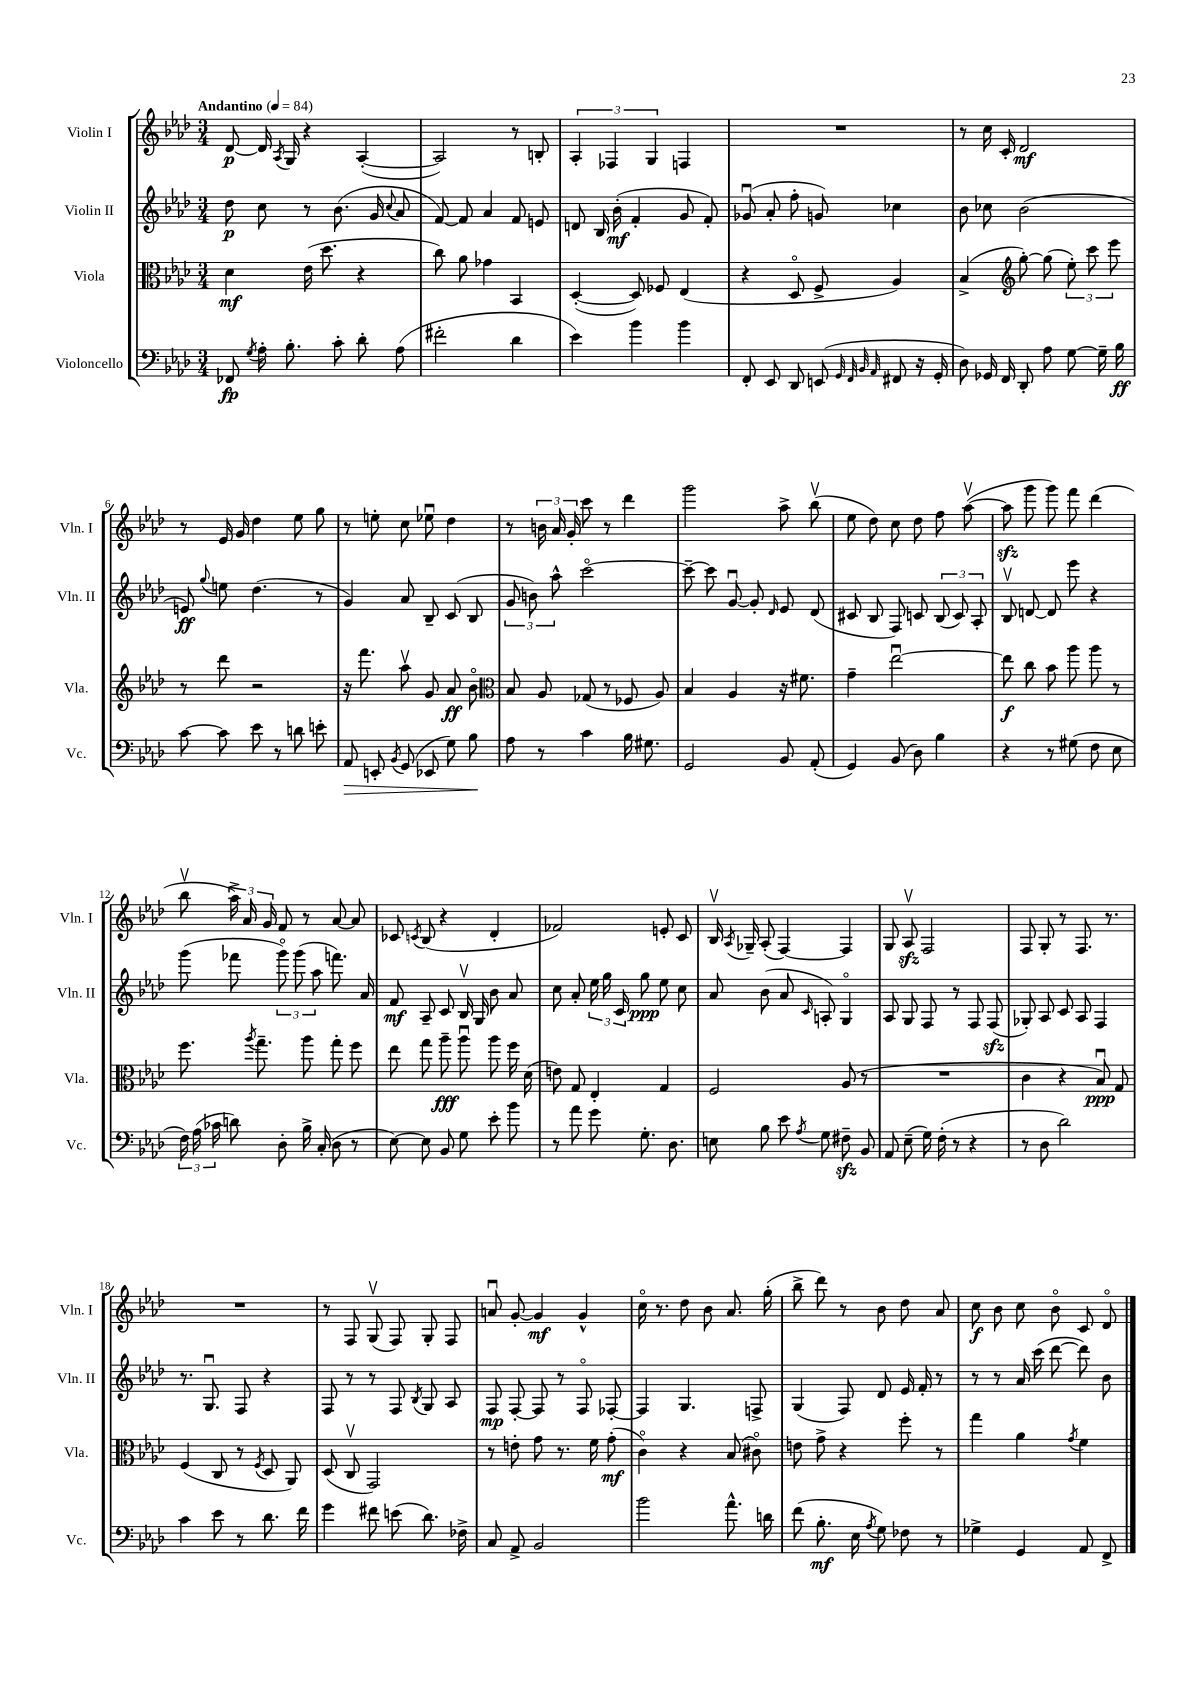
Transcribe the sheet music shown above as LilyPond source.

<<
\new StaffGroup <<
\new Staff = "s0" \with { instrumentName = "Violin I" shortInstrumentName = "Vln. I" } {
    \clef treble \key aes \major \numericTimeSignature \time 3/4 \tempo "Andantino" 4 = 84
    \autoBeamOff des'8~\p des'16 \acciaccatura { aes8 } g16 r4 aes4~-.( |
    aes2) r8 b8-. |
    \tuplet 3/2 { aes4-. fes4 g4 } f4 |
    R2. |
    r8 c''16 c'16-. des'2\mf |
    r8 ees'16 g'16 des''4 ees''8 g''8 |
    r8 e''8-. c''8 ees''8\downbow des''4 |
    r8 \tuplet 3/2 { b'16 aes'16 g'16-. } c'''8 r8 des'''4 |
    g'''2 aes''8-> bes''8\upbow( |
    ees''8 des''8) c''8 des''8 f''8 aes''8~\upbow( |
    aes''8\sfz g'''8 g'''8) f'''8 des'''4( |
    bes''8\upbow \tuplet 3/2 { aes''16->) aes'16 g'16 } f'8 r8 aes'8~ aes'8 |
    ces'8 \acciaccatura { c'8 } bes8( r4 des'4-. |
    fes'2) e'8-. c'8 |
    bes16\upbow \acciaccatura { aes8 } ges16-- aes8-.( f4~) f4 |
    g8 aes8\upbow\sfz f2 |
    f8 g8-. r8 f8. r8. |
    R2. |
    r8 f8 g8\upbow( f8) g8-. f8 |
    a'8\downbow g'8~-. g'4\mf g'4-^ |
    c''16\flageolet r8. des''8 bes'8 aes'8. g''16-.( |
    bes''8-> des'''8) r8 bes'8 des''8 aes'8 |
    c''8\f bes'8 c''8 bes'8\flageolet c'8 des'8\flageolet \bar "|." |
}
\new Staff = "s1" \with { instrumentName = "Violin II" shortInstrumentName = "Vln. II" } {
    \clef treble \key aes \major \numericTimeSignature \time 3/4
    \autoBeamOff des''8\p c''8 r8 bes'8.( g'16 \appoggiatura { c''8 } aes'8 |
    f'8~) f'8 aes'4 f'8 e'8 |
    d'8 bes16 bes'16-.\mf( f'4-. g'8 f'8-.) |
    ges'8\downbow( aes'8-. f''8-. g'8) ces''4 |
    bes'8 ces''8 bes'2( |
    e'8\ff) \appoggiatura { g''8 } e''8 des''4.( r8 |
    g'4) aes'8 bes8-- c'8( bes8 |
    \tuplet 3/2 { g'8 b'8) aes''8-^ } c'''2~\flageolet |
    c'''8~-- c'''8 g'8~\downbow g'8-. \grace { des'16 } ees'8 des'8( |
    cis'8 bes8 f8) c'8 \tuplet 3/2 { bes8( c'8) aes8-. } |
    bes8\upbow d'8~ d'8 ees'''8 r4 |
    g'''8( fes'''8 \tuplet 3/2 { g'''8\flageolet) g'''8( aes''8 } f'''8.) aes'16 |
    f'8\mf aes8-- c'8 bes16\upbow g16 bes'8 aes'8 |
    c''8 aes'8-. \tuplet 3/2 { ees''16 g''16 c'16 } g''8\ppp ees''8 c''8 |
    aes'8 bes'8( aes'8 \grace { c'16 } a8-.) g4\flageolet |
    aes8 g8 f8 r8 f8 f8\sfz( |
    ges8-.) aes8 c'8 aes8 f4 |
    r8. g8.\downbow f8 r4 |
    f8 r8 r8 f8 \acciaccatura { bes8 } g8 aes8 |
    f8\mp f8~-. f8 r8 f8\flageolet fes8~-. |
    fes4 g4. f8-> |
    g4( f8) des'8 ees'16 f'16-. r8 |
    r8 r8 aes'16 c'''16( des'''8~ des'''8) bes'8 \bar "|." |
}
\new Staff = "s2" \with { instrumentName = "Viola" shortInstrumentName = "Vla." } {
    \clef alto \key aes \major \numericTimeSignature \time 3/4
    \autoBeamOff des'4\mf ees'16( des''8. r4 |
    c''8) aes'8 ges'4 bes,4 |
    des4~-.( des8) fes8 ees4( |
    r4 des8\flageolet f8-> aes4) |
    bes4->( \clef treble g''8~-.) g''8( \tuplet 3/2 { ees''8-.) c'''8 ees'''8 } |
    r8 des'''8 r2 |
    r16 f'''8. aes''8\upbow g'8 aes'8\ff bes'8\flageolet |
    \clef alto bes8 aes8 ges8( r8 fes8 aes8) |
    bes4 aes4 r16 fis'8. |
    g'4-- ees''2~\downbow |
    ees''8\f c''8 bes'8 aes''8 aes''8 r8 |
    f''8. \acciaccatura { aes''8 } g''8.-- aes''8 g''8-. f''8 |
    ees''8 g''8 aes''8--\fff aes''8\downbow aes''8 f''16 des'16( |
    e'8) g8 ees4-. g4 |
    f2 aes8( r8 |
    R2. |
    c'4 r4 bes8\downbow\ppp) g8 |
    f4( c8 r8 \acciaccatura { f8 } des8 aes,8) |
    des8( c8\upbow g,2) |
    r8 e'8-. g'8 r8. f'16 g'8-.\mf( |
    c'4\flageolet) r4 bes8( cis'8\flageolet) |
    e'8 g'8-> r4 f''8-. r8 |
    g''4 aes'4 \acciaccatura { g'8 } f'4 \bar "|." |
}
\new Staff = "s3" \with { instrumentName = "Violoncello" shortInstrumentName = "Vc." } {
    \clef bass \key aes \major \numericTimeSignature \time 3/4
    \autoBeamOff fes,8\fp \acciaccatura { g8 } aes16-. bes8.-. c'8-. des'8-. aes8( |
    fis'2-. des'4 |
    ees'4) bes'4 bes'4 |
    f,8-. ees,8 des,8 e,8( \grace { g,32 f,32 bes,32 aes,32 } fis,8 r16 g,16-. |
    des8) ges,16 f,16 des,8-. aes8 g8~ g16-- bes16\ff |
    c'8~ c'8 ees'8 r8 d'8 e'8-. |
    aes,8\> e,8-. \acciaccatura { bes,8 } g,8( ees,8 g8) bes8\! |
    aes8 r8 c'4 bes16 gis8. |
    g,2 bes,8 aes,8-.( |
    g,4) bes,8( des8) bes4 |
    r4 r8 gis8( f8 ees8 |
    \tuplet 3/2 { f16) aes16( ces'16 } d'8) des8-. bes16-> c16-.( des8 r8 |
    ees8~) ees8 bes,8 g8 ees'8-. bes'8 |
    r8 aes'8 g'8 g8.-. des8. |
    e8 bes8 ees'8 \acciaccatura { aes8 } g8 fis8--\sfz bes,8 |
    aes,8 ees8--( g16) f16-.( r8 r4 |
    r8 des8 des'2) |
    c'4 ees'8 r8 des'8. f'16 |
    g'4 fis'8 e'8( des'8.) fes16-> |
    c8 aes,8-> bes,2 |
    bes'2 aes'8.-^ d'16 |
    f'8( bes8.-.\mf ees16 \acciaccatura { aes8 } g8) fes8 r8 |
    ges4-> g,4 aes,8 f,8-> \bar "|." |
}
>>
>>
